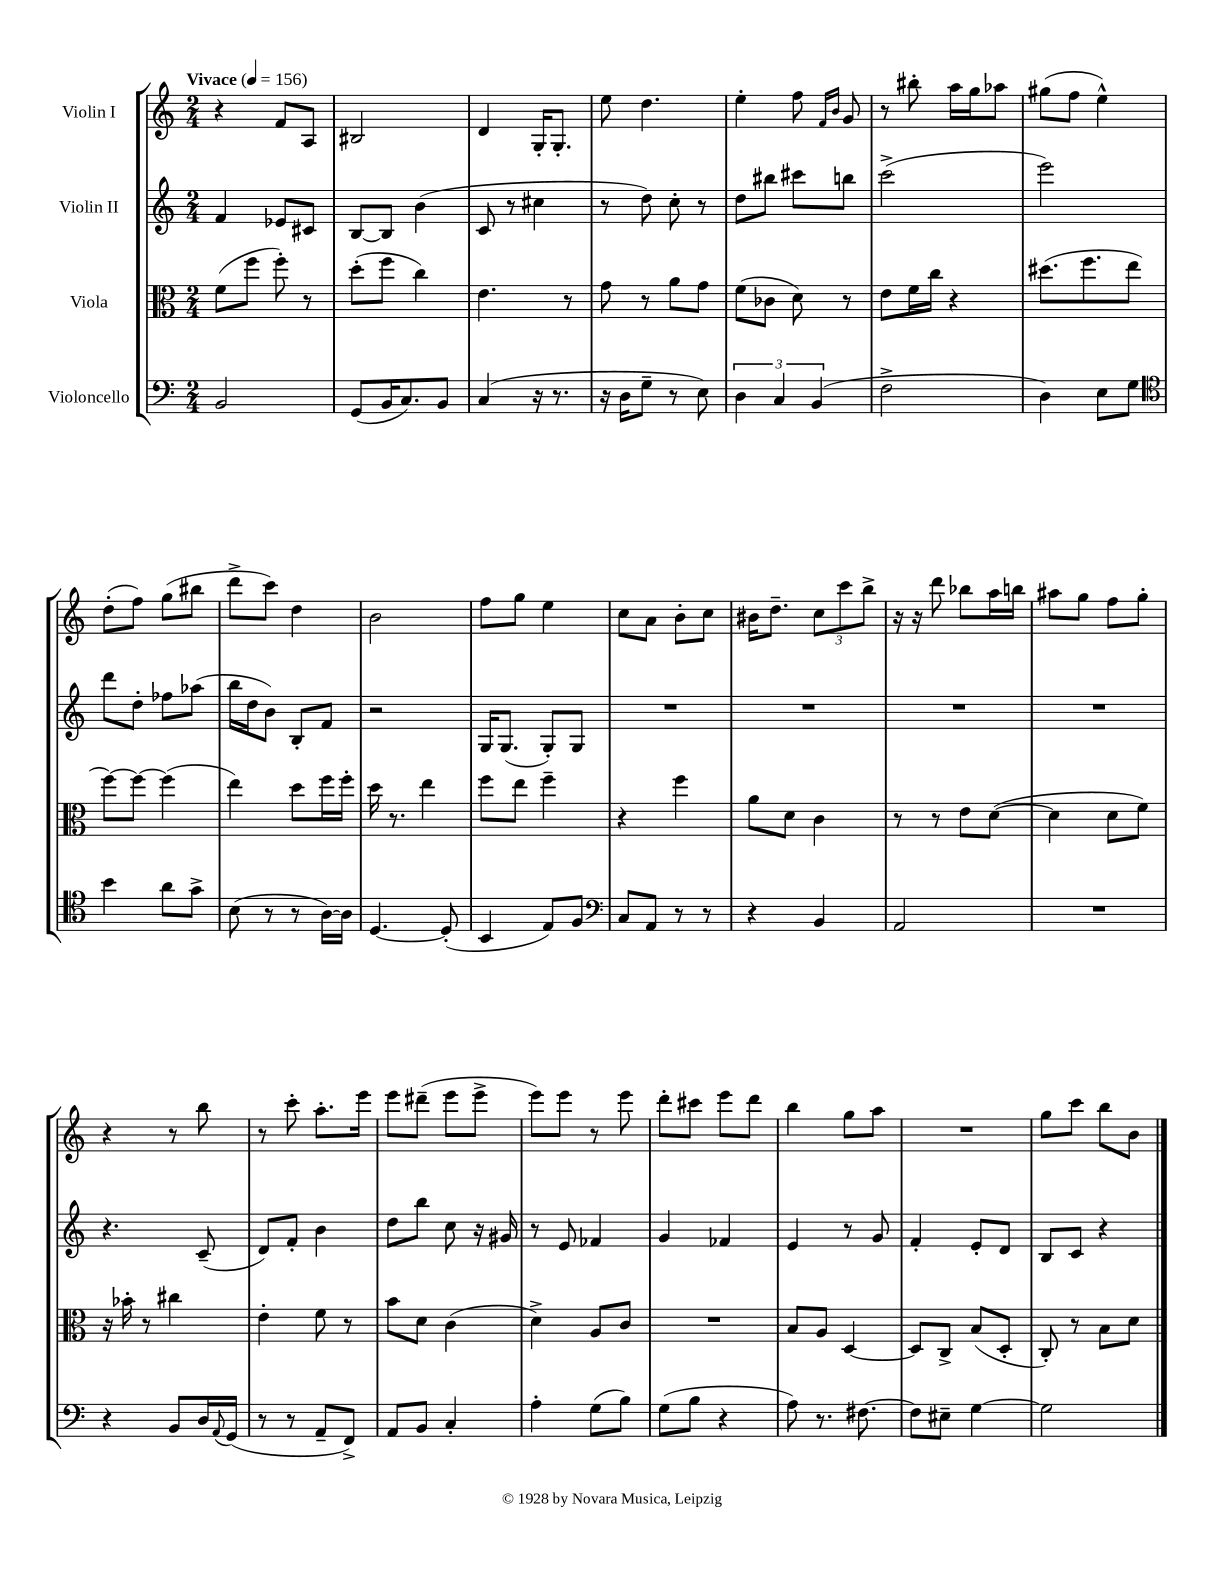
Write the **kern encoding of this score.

**kern	**kern	**kern	**kern
*staff4	*staff3	*staff2	*staff1
*clefF4	*clefC3	*clefG2	*clefG2
*k[]	*k[]	*k[]	*k[]
*M2/4	*M2/4	*M2/4	*M2/4
*MM156	*MM156	*MM156	*MM156
2BB	(8f	4f	4r
.	8ff	.	.
.	8ff')	8e-	8f
.	8r	8c#	8A
=	=	=	=
(8GG	(8dd'	[8B	2B#
16BB	8ff	8B]	.
8.C)	.	.	.
.	4cc)	(4b	.
8BB	.	.	.
=	=	=	=
(4C	4.e	8c	4d
.	.	8r	.
16r	.	4cc#	16G'
8.r	.	.	8.G'
.	8r	.	.
=	=	=	=
16r	8g	8r	8ee
16D	.	.	.
8G~	8r	8dd)	4.dd
8r	8a	8cc'	.
8E)	8g	8r	.
=	=	=	=
6D	(8f	8dd	4ee'
.	8c-	8bb#	.
6C	.	.	.
.	8d)	8ccc#	8ff
(6BB	.	.	.
.	.	.	16qqf
.	.	.	16qqb
.	8r	8bb	8g
=	=	=	=
2F^	8e	(2ccc^	8r
.	16f	.	8bb#'
.	16cc	.	.
.	4r	.	16aa
.	.	.	16gg
.	.	.	8aa-
=	=	=	=
4D)	(8.dd#	2eee)	(8gg#
.	.	.	8ff
.	8.ff	.	.
8E	.	.	4ee^^)
8G	8ee	.	.
=	=	=	=
*clefC4	*	*	*
4b	[8ff)	8ddd	(8dd'
.	8ff_	8dd'	8ff)
8a	(4ff]	8ff-	(8gg
8g^	.	(8aa-	8bb#
=	=	=	=
(8B	4ee)	16bb	8ddd^
.	.	16dd	.
8r	.	8b)	8ccc)
8r	8dd	8B'	4dd
[16A)	16ff	8f	.
16A]	16ff'	.	.
=	=	=	=
[4.D	16dd	2r	2b
.	8.r	.	.
.	4ee	.	.
(8D']	.	.	.
=	=	=	=
4BB	8ff	16G	8ff
.	.	(8.G	.
.	8ee	.	8gg
8E)	4ff~	8G')	4ee
8F	.	8G	.
=	=	=	=
*clefF4	*	*	*
8C	4r	2r	8cc
8AA	.	.	8a
8r	4ff	.	8b'
8r	.	.	8cc
=	=	=	=
4r	8a	2r	16b#
.	.	.	8.dd~
.	8d	.	.
4BB	4c	.	12cc
.	.	.	12ccc
.	.	.	12bb^
=	=	=	=
2AA	8r	2r	16r
.	.	.	16r
.	8r	.	8ddd
.	8e	.	8bb-
.	([8d	.	16aa
.	.	.	16bb
=	=	=	=
2r	4d]	2r	8aa#
.	.	.	8gg
.	8d	.	8ff
.	8f)	.	8gg'
=	=	=	=
4r	16r	4.r	4r
.	16b-'	.	.
.	8r	.	.
8BB	4cc#	.	8r
16D	.	(8c~	8bb
8qqAA	.	.	.
(16GG	.	.	.
=	=	=	=
8r	4e'	8d)	8r
8r	.	8f'	8ccc'
8AA~	8f	4b	8.aa'
8FF^)	8r	.	.
.	.	.	16eee
=	=	=	=
8AA	8b	8dd	8eee
8BB	8d	8bb	(8ddd#~
4C'	(4c	8cc	8eee
.	.	16r	8eee^
.	.	16g#	.
=	=	=	=
4A'	4d^)	8r	8eee)
.	.	8e	8eee
(8G	8A	4f-	8r
8B)	8c	.	8eee
=	=	=	=
(8G	2r	4g	8ddd'
8B	.	.	8ccc#
4r	.	4f-	8eee
.	.	.	8ddd
=	=	=	=
8A)	8B	4e	4bb
8.r	8A	.	.
.	[4D	8r	8gg
[8.F#	.	.	.
.	.	8g	8aa
=	=	=	=
8F#]	8D]	4f'	2r
8E#~	8C^	.	.
[4G	(8B	8e'	.
.	8D'	8d	.
=	=	=	=
2G]	8C')	8B	8gg
.	8r	8c	8ccc
.	8B	4r	8bb
.	8d	.	8b
==	==	==	==
*-	*-	*-	*-
